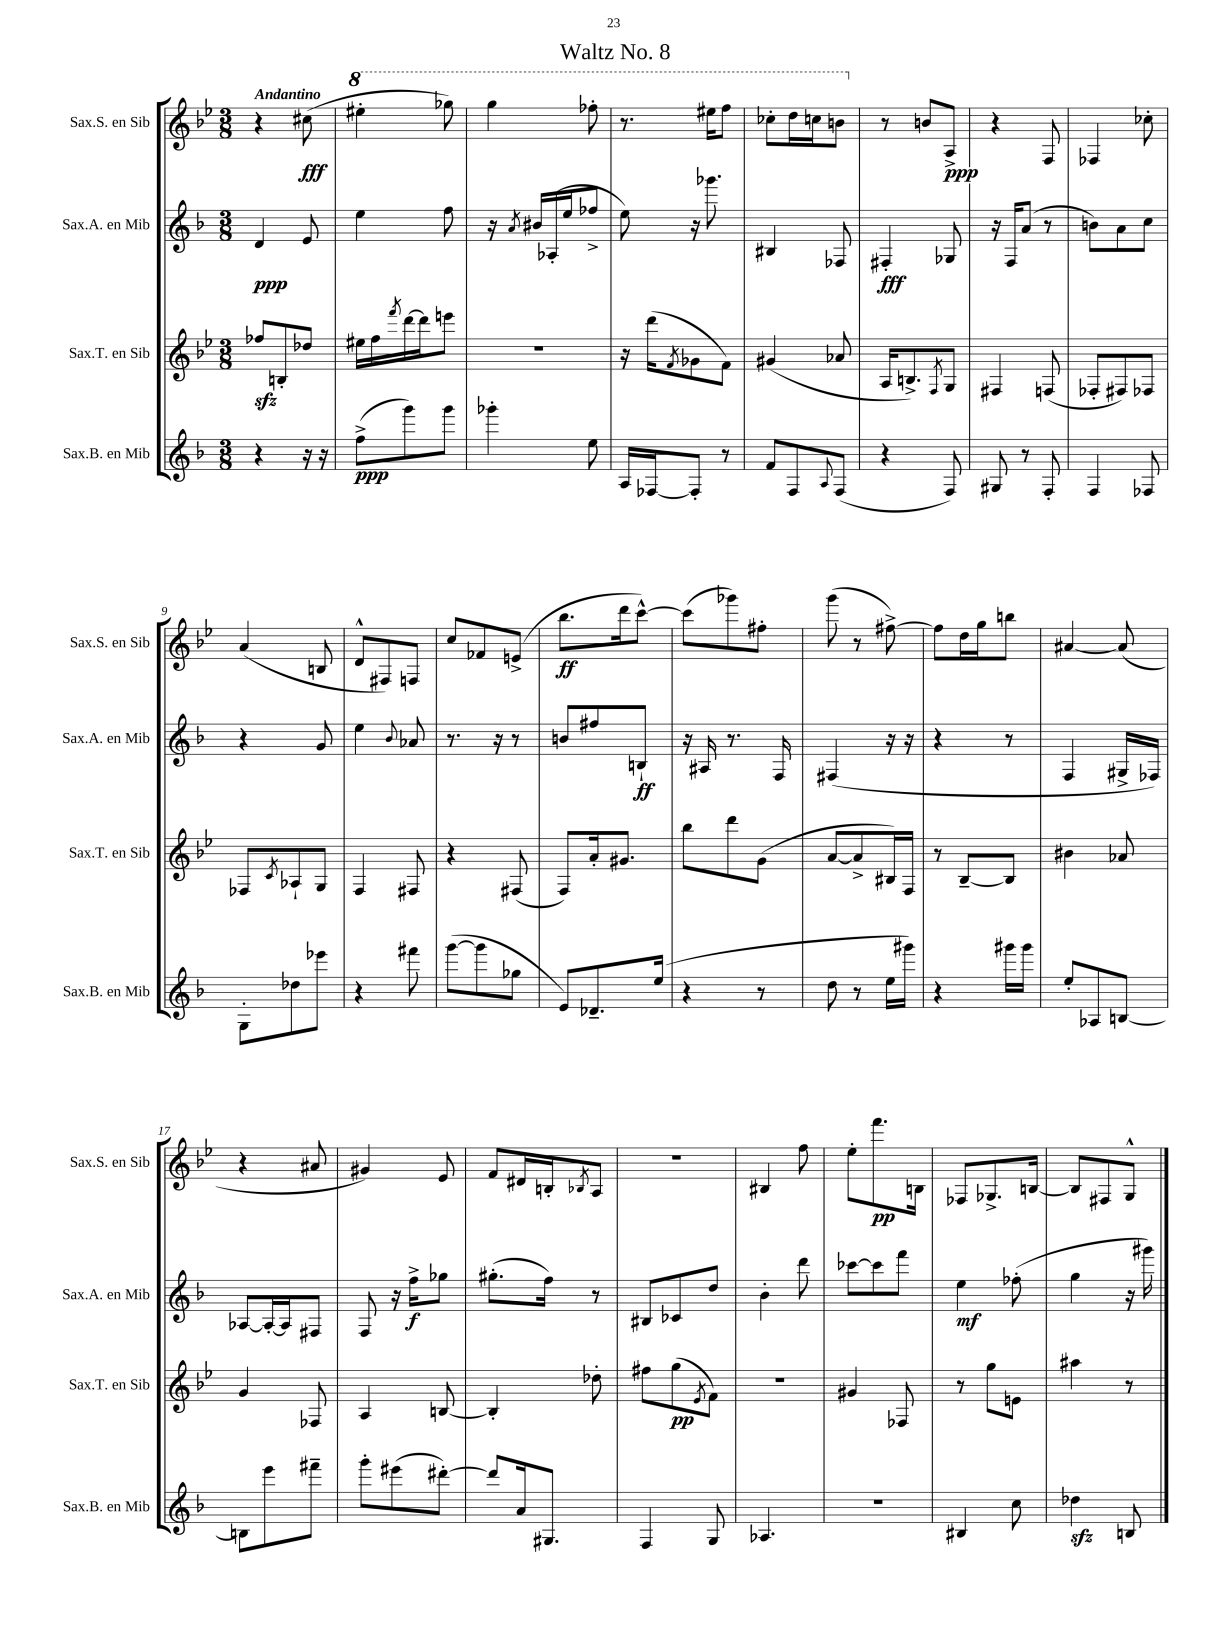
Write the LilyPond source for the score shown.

\header { title = "Waltz No. 8" }
<<
\new StaffGroup <<
\new Staff = "s0" \with { instrumentName = "Sax.S. en Sib" shortInstrumentName = "Sax.S. en Sib" } {
    \clef treble \key bes \major \numericTimeSignature \time 3/8 \tempo "Andantino"
    r4 cis''8\fff( |
    \ottava #1 eis'''4-. ges'''8) |
    g'''4 fes'''8-. |
    r8. eis'''16 f'''8 |
    ces'''8-. d'''16 c'''16 b''8 \ottava #0 |
    r8 b'8 a8->\ppp |
    r4 f8 |
    fes4 ces''8-. |
    a'4( b8 |
    d'8-^ fis8) f8 |
    c''8 fes'8 e'8->( |
    bes''8.\ff d'''16 c'''8~-^) |
    c'''8( ges'''8) fis''8-. |
    g'''8( r8 fis''8~->) |
    fis''8 d''16 g''16 b''8 |
    ais'4~ ais'8( |
    r4 ais'8 |
    gis'4) ees'8 |
    f'8 dis'16 b16-. \acciaccatura { bes8 } a8 |
    R4. |
    bis4 f''8 |
    ees''8-. f'''8.\pp b16 |
    fes8 ges8.-> b16~ |
    b8 fis8 g8-^ \bar "|." |
}
\new Staff = "s1" \with { instrumentName = "Sax.A. en Mib" shortInstrumentName = "Sax.A. en Mib" } {
    \clef treble \key f \major \numericTimeSignature \time 3/8
    d'4\ppp e'8 |
    e''4 f''8 |
    r16 \acciaccatura { a'8 } bis'16 aes16-.( e''16 fes''8-> |
    e''8) r16 ges'''8. |
    bis4 fes8 |
    fis4-.\fff ges8 |
    r16 f16 a'8( r8 |
    b'8) a'8 c''8 |
    r4 g'8 |
    e''4 \appoggiatura { bes'8 } aes'8 |
    r8. r16 r8 |
    b'8 fis''8 b8-!\ff |
    r16 ais16 r8. f16 |
    fis4( r16 r16 |
    r4 r8 |
    f4 gis16-> fes16) |
    aes8~ aes16~-. aes16 fis8 |
    f8 r16 f''16->\f ges''8 |
    gis''8.-.( f''16) r8 |
    bis8 ces'8 d''8 |
    bes'4-. d'''8 |
    ces'''8~ ces'''8 f'''8 |
    e''4\mf fes''8-.( |
    g''4 r16 gis'''16) \bar "|." |
}
\new Staff = "s2" \with { instrumentName = "Sax.T. en Sib" shortInstrumentName = "Sax.T. en Sib" } {
    \clef treble \key bes \major \numericTimeSignature \time 3/8
    fes''8\sfz b8-. des''8 |
    eis''16 f''16 \acciaccatura { f'''8 } d'''16~ d'''16 e'''8 |
    R4. |
    r16 d'''16( \acciaccatura { f'8 } ges'8 f'8) |
    gis'4( aes'8 |
    a16 b8.->) \acciaccatura { f8 } g8 |
    fis4 f8( |
    fes8-. fis8) fes8 |
    fes8 \acciaccatura { c'8 } aes8-! g8 |
    f4 fis8 |
    r4 fis8( |
    f8) a'16-. gis'8. |
    bes''8 d'''8 g'8( |
    a'8~ a'8-> bis16) f16 |
    r8 bes8~-- bes8 |
    bis'4 aes'8 |
    g'4 fes8 |
    a4 b8~ |
    b4-. des''8-. |
    fis''8 g''8\pp( \acciaccatura { ees'8 } f'8) |
    R4. |
    gis'4 fes8 |
    r8 g''8 e'8 |
    ais''4 r8 \bar "|." |
}
\new Staff = "s3" \with { instrumentName = "Sax.B. en Mib" shortInstrumentName = "Sax.B. en Mib" } {
    \clef treble \key f \major \numericTimeSignature \time 3/8
    r4 r16 r16 |
    f''8->\ppp( g'''8) g'''8 |
    ges'''4-. e''8 |
    a16 fes16~ fes8-. r8 |
    f'8 f8 \appoggiatura { a8 } f8( |
    r4 f8) |
    gis8 r8 f8-. |
    f4 fes8 |
    g8-. des''8 ees'''8 |
    r4 fis'''8 |
    g'''8~( g'''8 ges''8 |
    e'8) des'8.-- e''16( |
    r4 r8 |
    d''8 r8 e''16 gis'''16) |
    r4 gis'''16 gis'''16 |
    e''8-. aes8 b8~ |
    b8 e'''8 fis'''8-- |
    g'''8-. eis'''8( dis'''8~-.) |
    dis'''8 a'16 gis8. |
    f4 g8 |
    aes4. |
    R4. |
    bis4 c''8 |
    des''4\sfz b8 \bar "|." |
}
>>
>>
